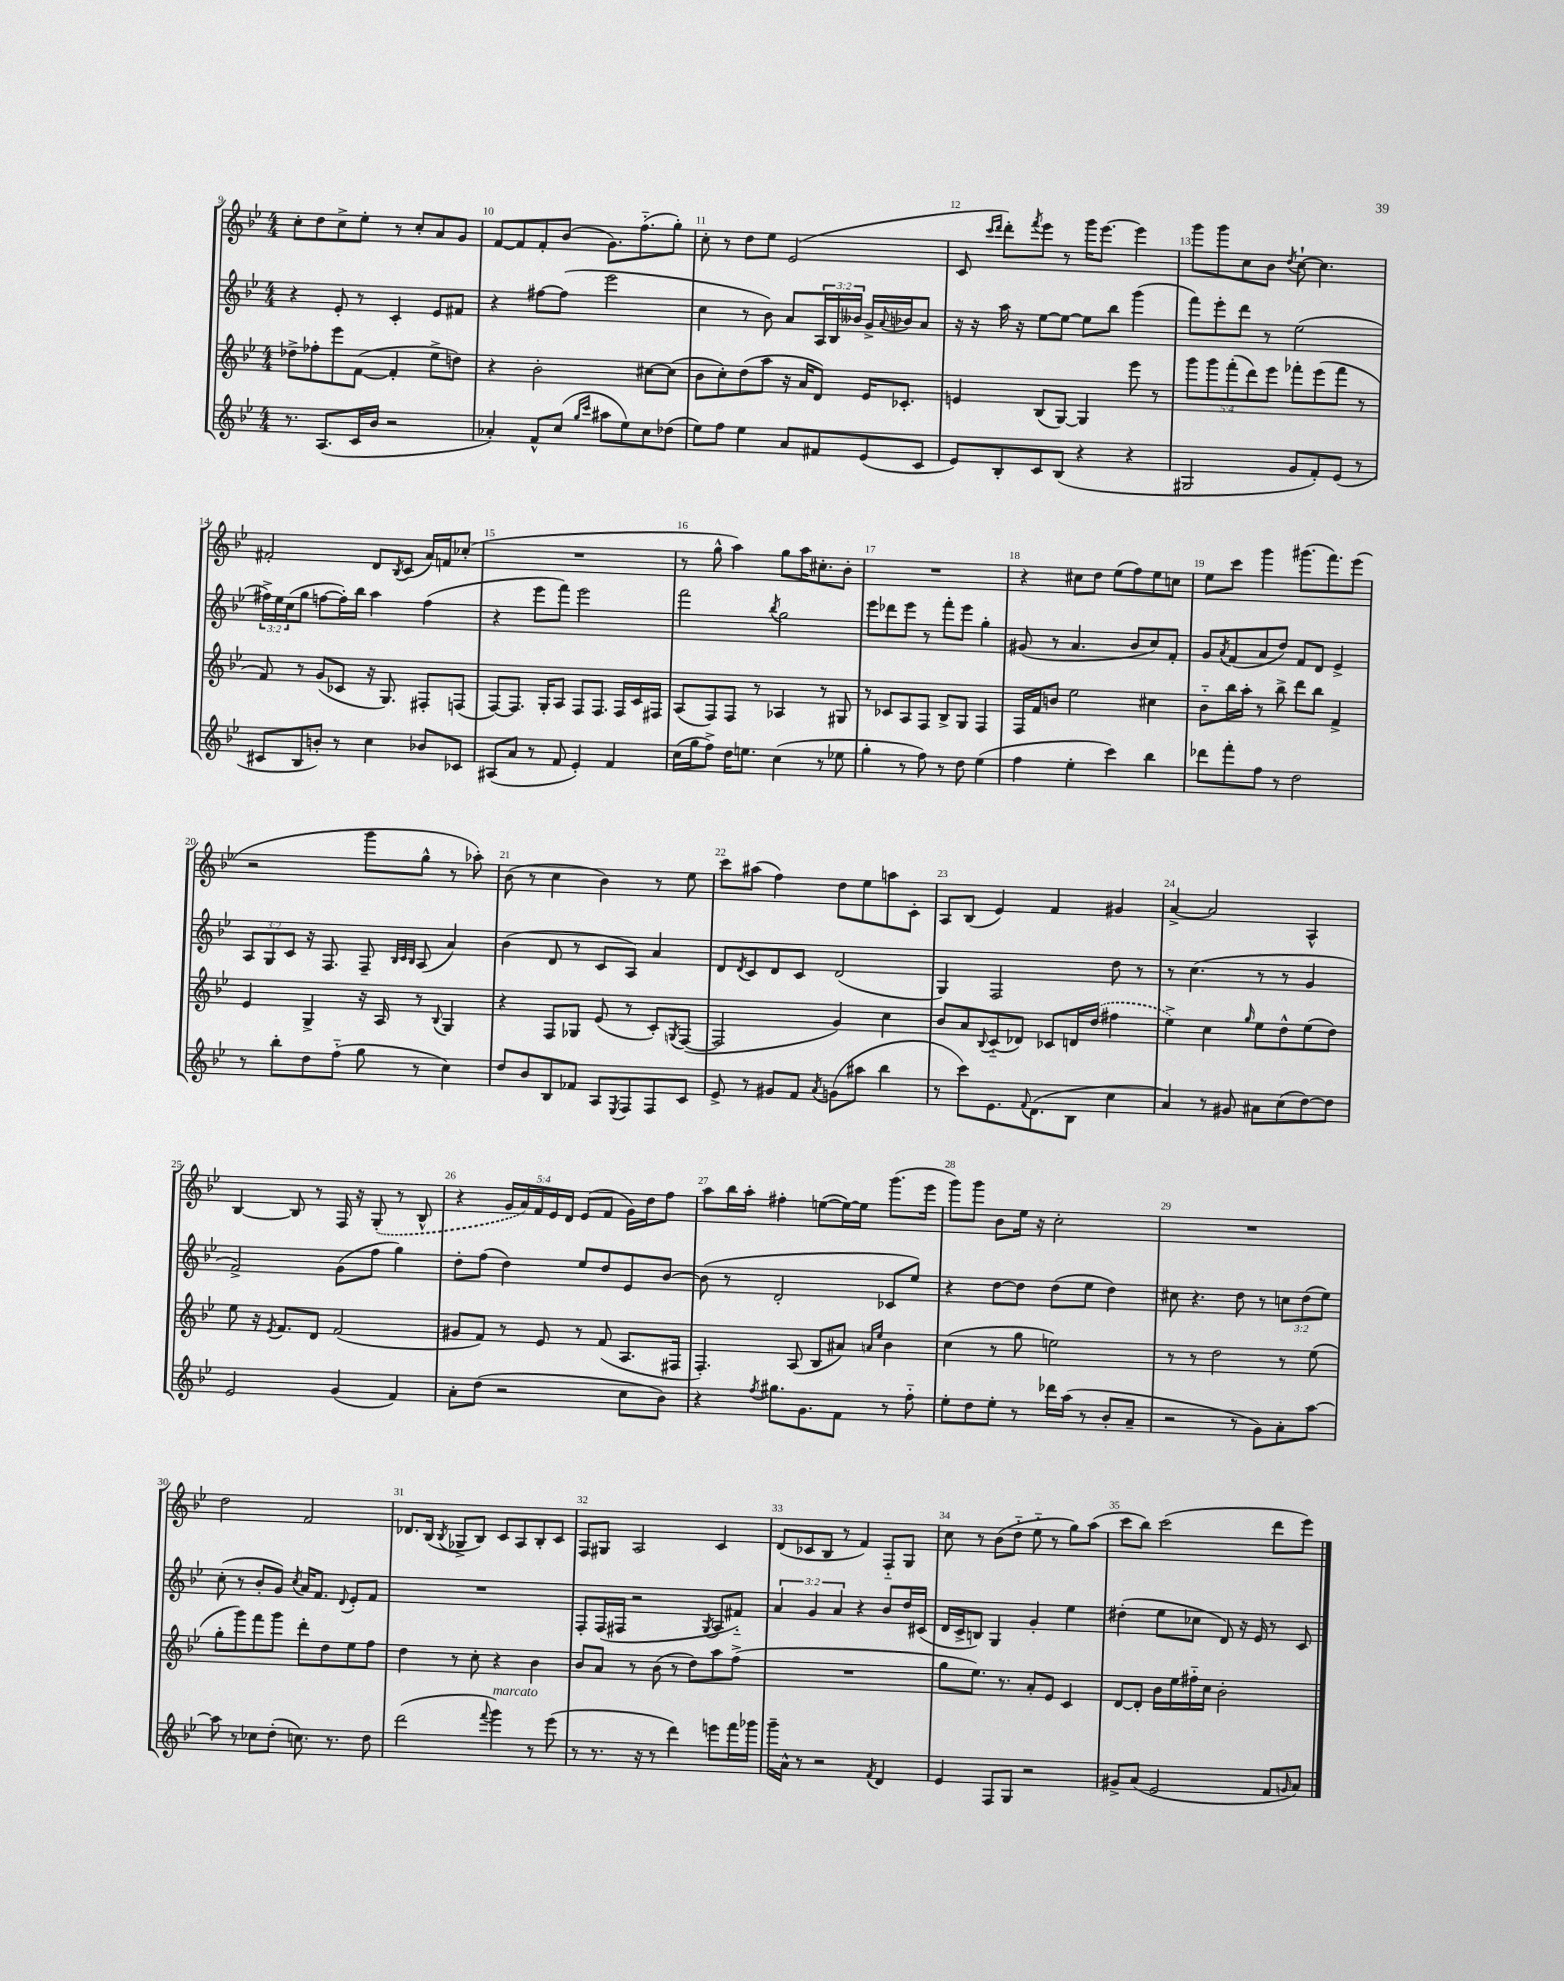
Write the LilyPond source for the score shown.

<<
\new StaffGroup <<
\new Staff = "s0" {
    \clef treble \key bes \major \numericTimeSignature \time 4/4 \override Staff.TupletNumber.text = #tuplet-number::calc-fraction-text
    c''8-. d''8 c''8-> ees''8-. r8 c''8-. a'8 g'8 |
    f'8~ f'8 f'8-. bes'8( g'8.) f''8.-_( g''8-.) |
    c''8-. r8 d''8 ees''8 ees'2( |
    c'8 \grace { c'''16 d'''16 } d'''8-.) \acciaccatura { f'''8 } ees'''8 r8 g'''16 ees'''8.~ ees'''4 |
    g'''8 g'''8 c''8 bes'8 \acciaccatura { d''8 } c''8~-! c''4. |
    fis'2-. d'8 \acciaccatura { bes8 } c'8( a'16) f'16 ces''8-.( |
    R1 |
    r8 g''8-^ a''4) g''8 a''16 cis''8.-. bes'8-. |
    R1 |
    r4 cis''8 d''8 ees''8( f''8) ees''8 c''8 |
    ees''8 c'''8 g'''4 gis'''8.( f'''8.) ees'''8( |
    r2 g'''8 g''8-^ r8 aes''8-.) |
    bes'8( r8 c''4 bes'4) r8 ees''8 |
    c'''8 ais''8( f''4) d''8 ees''8 a''8 c'8-. |
    a8 bes8( ees'4) f'4 gis'4 |
    a'4~-> a'2 a4-^ |
    bes4~ bes8 r8 f16 r16 \once \slurDashed g8-.( r8 bes8-^ |
    r4 \tuplet 5/4 { g'16 a'16) f'16 ees'16 d'16 } ees'8( f'8 g'16) d''16 f''8 |
    a''8 bes''16 a''16-. fis''4-. e''8~( e''16~) e''16 g'''8.( ees'''16 |
    g'''8) g'''8 bes'8 ees''16 r16 c''2-. |
    R1 |
    d''2 f'2 |
    des'8. bes16( \acciaccatura { bes8 } ges8-> bes8) c'8 a8 bes8-. c'8 |
    f8 gis8 a2 c'4 |
    d'8( ces'8 bes8 r8 f'4) f8-_ g8 |
    c''8 r8 bes'8( d''8-_ ees''8-_ r8 g''8) a''8( |
    c'''8 bes''8) c'''2( d'''8 ees'''8) \bar "|." |
}
\new Staff = "s1" {
    \clef treble \key bes \major \numericTimeSignature \time 4/4 \override Staff.TupletNumber.text = #tuplet-number::calc-fraction-text
    r4 ees'8-. r8 c'4-. ees'8 fis'8 |
    r4 fis''8~ fis''8( ees'''2 |
    c''4 r8 bes'8) a'8 \tuplet 3/2 { a16 bes16 beses'16 } g'16-> \appoggiatura { a'8 } bes'16 a'8 |
    r16 r16 a''16 r16 ees''8~ ees''8~ ees''8 bes''8 g'''4( |
    f'''8) ees'''8-. d'''8 r8 ees''2( |
    \tuplet 3/2 { fis''16->) ees''16 c''16( } g''8 f''8~ f''16-.) bes''16 a''4 f''4( |
    r4 ees'''8 f'''8) ees'''2 |
    f'''2 \acciaccatura { bes''8 } g''2 |
    ees'''8 des'''8 ees'''8 r8 f'''8-. ees'''8 g''4-. |
    gis'8( r8 a'4. bes'8 c''8) f'8-. |
    g'8 \acciaccatura { a'8 } f'8( a'8 d''8) f'8 d'8 ees'4-> |
    \tuplet 3/2 { a8 g8 c'8 } r16 f8. f8-- \grace { bes32 c'32 bes32 } a8( a'4) |
    bes'4( d'8 r8 c'8 a8) a'4 |
    d'8 \acciaccatura { d'8 } c'8 d'8 c'8 d'2( |
    g4) f2 d''8 r8 |
    r8 c''4.( r8 r8 g'4 |
    f'2->) g'8( f''8 g''4) |
    d''8-. f''8( d''4) ees''8 d''8 ees'8 bes'8~ |
    bes'8( r8 d'2-. ces'8 ees''8) |
    r4 d''8~ d''8 d''8( ees''8 d''4) |
    cis''8 r4. d''8 r8 \tuplet 3/2 { c''8 d''8( ees''8) } |
    c''8-.( r8 bes'8-. g'8) \acciaccatura { c''8 } a'16 f'8. \appoggiatura { d'8 } ees'8-. f'8 |
    R1 |
    f8-. f16( fis16 r2 \acciaccatura { g8 } a8 fis'8-_) |
    \tuplet 3/2 { a'4 g'4 a'4 } r4 bes'8 d''16 cis'16( |
    d'16 c'16-> b8) g4 g'4-. ees''4 |
    dis''4-.( ees''8 ces''8 d'8) r16 ees'16 r8 c'8 \bar "|." |
}
\new Staff = "s2" {
    \clef treble \key bes \major \numericTimeSignature \time 4/4 \override Staff.TupletNumber.text = #tuplet-number::calc-fraction-text
    des''8-> fes''8-. ees'''8 f'8~( f'4-. ees''8-> d''8) |
    r4 bes'2-. cis''8~ cis''8( |
    bes'8 c''8-.) d''8( a''8 r16 a'16 d'8) ees'16 ces'8.-. |
    e'4 bes8( g8~) g4 ees'''8 r8 |
    \tuplet 5/4 { g'''8 g'''8 f'''8-.( d'''8) ees'''8 } fes'''8-. ees'''8( fes'''8 r8 |
    f'8) r8 g'8( ces'8 r16 g8.) fis8-. f8( |
    f8~) f8. g16-. a8 f8 f8. f16 c'16 fis16 |
    a8( f8) f8 r8 aes4 r8 gis8 |
    r8 ces'8 a8 f8 bes8-> g8 f4 |
    f16 f'16 b'8 ees''2 cis''4 |
    bes'8-_ bes''16 a''16-. r8 bes''8-> d'''8 bes''8 f'4-> |
    ees'4 g4-> r16 a16 r8 \appoggiatura { bes8 } g4 |
    r4 f8 ges8 ees'8( r8 c'8-.) \acciaccatura { g8 } f8~( |
    f2 g'4) c''4 |
    bes'8 a'8 \appoggiatura { bes8 } c'8-_( des'8) ces'8 d'16 \once \slurDashed d''16( fis''4 |
    ees''4->) c''4 \grace { g''16 } ees''8 d''8-^ ees''8( d''8) |
    ees''8 r16 \acciaccatura { ees'8 } f'8. d'8 f'2( |
    gis'8 f'8) r8 ees'8 r8 f'8( a8. fis16 |
    f4.-.) a8( bes8 ais'8) \grace { a'16 ees''16 } bes'4 |
    c''4( r8 g''8 e''2) |
    r8 r8 d''2 r8 ees''8( |
    g''8-. g'''8) f'''8 g'''8 d'''8-. d''8 ees''8 f''8 |
    d''4 r8 c''8-. r4 bes'4 |
    bes'8 a'8 r8 bes'8( r8 d''8) a''8 f''8->( |
    R1 |
    g''8 ees''8.) r8. a'8-. ees'8 c'4 |
    d'8~ d'8-. bes'16 ees''16 fis''16-_ c''16 bes'2-. \bar "|." |
}
\new Staff = "s3" {
    \clef treble \key bes \major \numericTimeSignature \time 4/4
    r8. a8.( c'16 bes'16 r2 |
    aes'4-.) f'8-^ c''8( \grace { g''16 c'''16 } ais''8 ees''8) c''8 des''8( |
    ees''8) f''8 ees''4 a'8 fis'8 ees'8( c'8 |
    ees'8) bes8-. c'8 bes8( r4 r4 |
    gis2 g'8 f'8-.) ees'8( r8 |
    cis'8 bes8 b'8-.) r8 c''4 bes'8 ces'8 |
    ais8( a'8 r8 f'8 ees'4-.) f'4 |
    c''16( g''16 f''8->) d''16 e''8. c''4( r8 ees''8 |
    g''4-. r8 f''8) r8 d''8 ees''4( |
    f''4 ees''4-. c'''4) bes''4 |
    des'''8 f'''8-. f''8 r8 d''2 |
    r8 bes''8-. d''8 f''8-_( g''8 r8 c''4) |
    d''8 bes'8 bes8 fes'8 a8 \acciaccatura { ees8 } f8 f8 c'8 |
    ees'8-> r8 gis'8 f'8 \acciaccatura { a'8 } g'8( ais''8 bes''4 |
    r8 c'''8) ees'8. \appoggiatura { f'8 } d'8.( bes8 c''4 |
    a'4) r8 gis'8 ais'8 c''8( d''8~) d''8 |
    ees'2 g'4( f'4) |
    a'8-. d''8( r2 c''8 bes'8) |
    r4 \acciaccatura { f''8 } gis''8. g'8. f'8 r8 f''8-_ |
    ees''8-. d''8 ees''8-. r8 des'''16 a''16( r8 bes'8-. a'8-- |
    r2 r8 g'8) a'8-. a''8~ |
    a''8 r8 ces''8 d''8-.( c''8.) r8. d''8 |
    d'''2( \appoggiatura { f'''8 } g'''4^\markup { \italic "marcato" }) r8 ees'''8( |
    r8 r8. r16 r8 d'''4) e'''8 f'''16 ges'''16 |
    g'''16-- a'16-^ r8 r2 \acciaccatura { f'8 } d'4 |
    ees'4 f8 g8 r2 |
    gis'8-> a'8( ees'2 f'8 \grace { g'16 } a'8) \bar "|." |
}
>>
>>
\layout { \context { \Score currentBarNumber = #9 \override BarNumber.break-visibility = ##(#f #t #t) barNumberVisibility = #all-bar-numbers-visible } }
